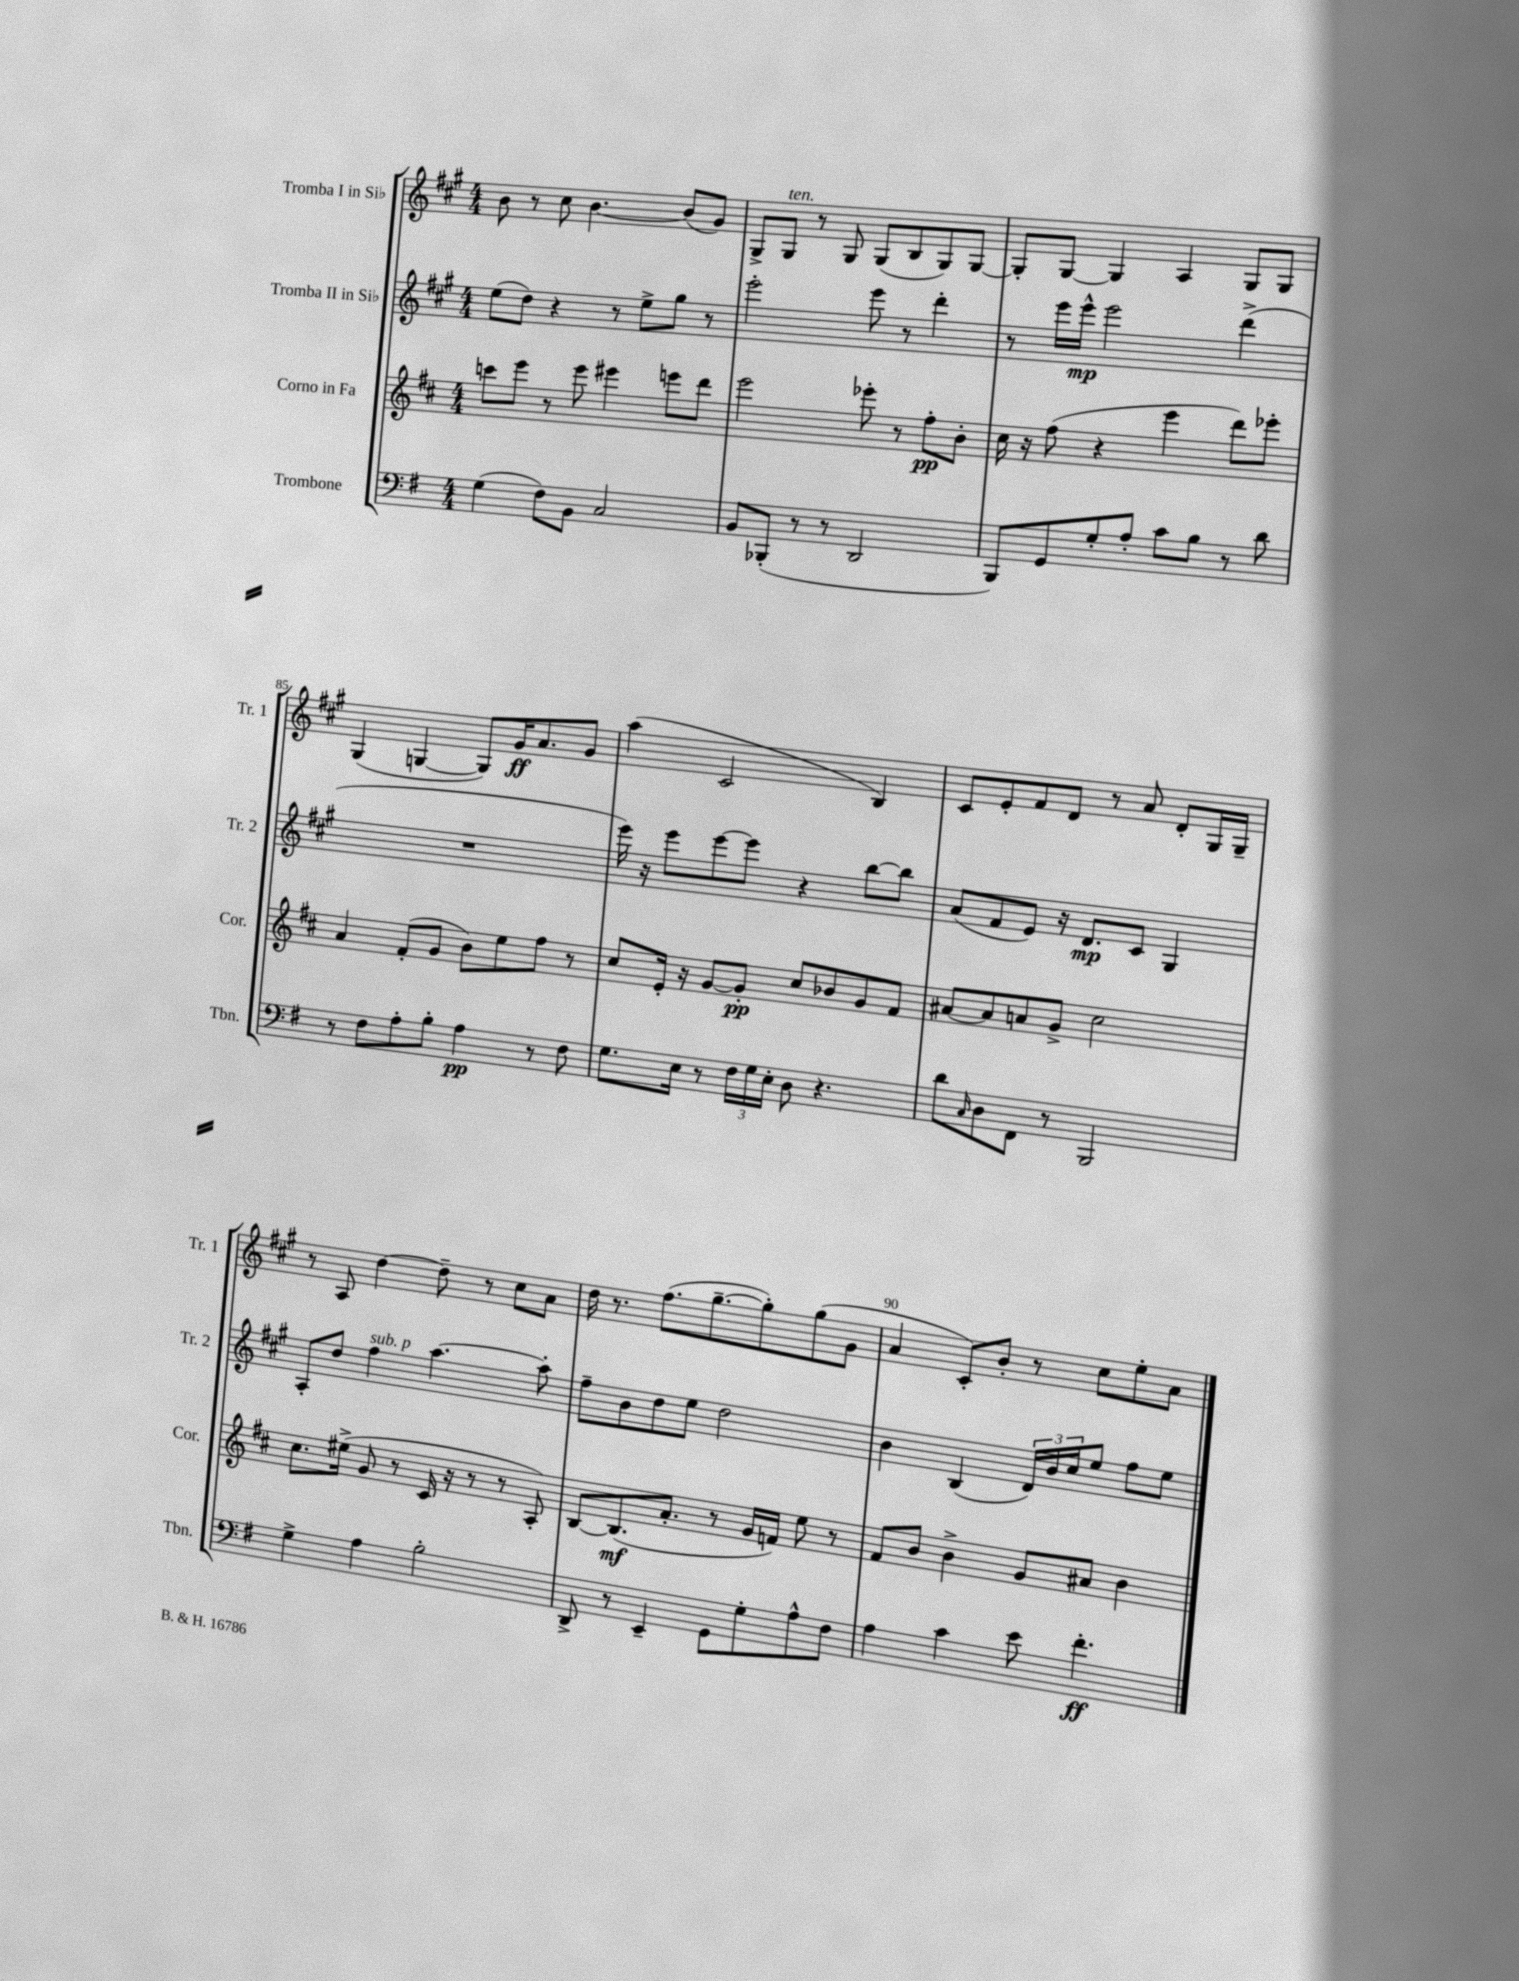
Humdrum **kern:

**kern	**dynam	**kern	**dynam	**kern	**dynam	**kern	**dynam
*part4	*part4	*part3	*part3	*part2	*part2	*part1	*part1
*staff4	*staff4	*staff3	*staff3	*staff2	*staff2	*staff1	*staff1
*I"Trombone	*	*I"Corno in Fa	*	*I"Tromba II in Si♭	*	*I"Tromba I in Si♭	*
*I'Tbn.	*	*I'Cor.	*	*I'Tr. 2	*	*I'Tr. 1	*
*clefF4	*	*clefG2	*	*clefG2	*	*clefG2	*
*k[f#]	*	*k[f#c#]	*	*k[f#c#g#]	*	*k[f#c#g#]	*
*M4/4	*	*M4/4	*	*M4/4	*	*M4/4	*
=82	=82	=82	=82	=82	=82	=82	=82
(4G\	.	8cccn\L	.	(8ee\L	.	8b\	.
.	.	8eee\J	.	8dd\J)	.	8r	.
8F#\L)	.	8r	.	4r	.	8cc#\	.
8BB\J	.	8eee\	.	.	.	[4.b\	.
2C/	.	4eee#X\	.	8r	.	.	.
.	.	.	.	8ee^\L	.	.	.
.	.	8eeen\L	.	8gg#\J	.	(8b/L]	.
.	.	8ddd\J	.	8r	.	8g#/J)	.
=83	=83	=83	=83	=83	=83	=83	=83
8BB/L	.	2eee\	.	2eee'\	.	8G#^/L	.
!	!	!	!	!	!	!LO:TX:a:i:t=ten.	!
(8BBB-X'/J	.	.	.	.	.	8G#/J	.
8r	.	.	.	.	.	8r	.
8r	.	.	.	.	.	8G#/	.
2DD/	.	8eee-X'\	.	8eee\	.	(8G#/L	.
.	.	8r	.	8r	.	8B/	.
.	.	8ff#'\L	pp	4ddd'\	.	8G#/)	.
.	.	8b'\J	.	.	.	[8G#/J	.
=84	=84	=84	=84	=84	=84	=84	=84
8BBB/L)	.	16cc#\	.	8r	.	8G#'/L]	.
.	.	16r	.	.	.	.	.
8GG/	.	(8ff#\	.	16eee\LL	.	[8G#/J	.
.	.	.	.	16eee^^\JJ	mp	.	.
8G'/	.	4r	.	2eee\	.	4G#/]	.
8A'/J	.	.	.	.	.	.	.
8c\L	.	4eee\	.	.	.	4A/	.
8B\J	.	.	.	.	.	.	.
8r	.	8ddd\L)	.	(4ddd^\	.	8G#/L	.
8d\	.	8eee-X'\J	.	.	.	8G#/J	.
!!LO:LB:g=z
=85	=85	=85	=85	=85	=85	=85	=85
8r	.	4a/	.	1r	.	(4G#/	.
8F#\L	.	.	.	.	.	.	.
8A'\	.	(8f#'/L	.	.	.	[4Gn/	.
8B'\J	.	8g/J	.	.	.	.	.
4A\	pp	8b\L)	.	.	.	8G/L])	.
.	.	8ee\	.	.	.	16g#/K	ff
.	.	.	.	.	.	8.a/	.
8r	.	8ff#\J	.	.	.	.	.
8F#\	.	8r	.	.	.	8g#/J	.
=86	=86	=86	=86	=86	=86	=86	=86
8.G\L	.	8cc#/L	.	16eee\)	.	(4aa\	.
.	.	.	.	16r	.	.	.
.	.	16e'/Jk	.	8eee\L	.	.	.
16E\Jk	.	16r	.	.	.	.	.
8r	.	[8g/L	.	[8eee\	.	2c#/	.
24F#\LL	.	8g'/J]	pp	8eee\J]	.	.	.
24G\	.	.	.	.	.	.	.
24E'\JJ	.	.	.	.	.	.	.
8D\	.	8cc#/L	.	4r	.	.	.
4.r	.	8b-X/	.	.	.	.	.
.	.	8g/	.	[8bb\L	.	4B/)	.
.	.	8f#/J	.	8bb\J]	.	.	.
=87	=87	=87	=87	=87	=87	=87	=87
8d\L	.	[8a#X/L	.	(8a/L	.	8c#/L	.
16qqC/	.	.	.	.	.	.	.
8D\	.	8a#/]	.	8f#/	.	8e'/	.
8FF#\J	.	8an/	.	8e/J)	.	8f#/	.
8r	.	8g^/J	.	16r	.	8d/J	.
.	.	.	.	8.d/L	mp	.	.
2BBB/	.	2cc#\	.	.	.	8r	.
.	.	.	.	8c#/J	.	8a/	.
.	.	.	.	4G#/	.	8d'/L	.
.	.	.	.	.	.	16G#/L	.
.	.	.	.	.	.	16G#~/JJ	.
!!LO:LB:g=z
=88	=88	=88	=88	=88	=88	=88	=88
4G^\	.	8.cc#\L	.	8A'/L	.	8r	.
.	.	.	.	8dd/J	.	8A/	.
.	.	(16ee#X^\Jk	.	.	.	.	.
!	!	!	!	!LO:TX:a:i:t=sub. p	!	!	!
4A\	.	8g/	.	4ff#\	.	[4dd\	.
.	.	8r	.	.	.	.	.
2B'\	.	16c#/	.	[4.aa\	.	8dd~\]	.
.	.	16r	.	.	.	.	.
.	.	8r	.	.	.	8r	.
.	.	8r	.	.	.	8cc#\L	.
.	.	8A'/)	.	8aa'\]	.	8a\J	.
=89	=89	=89	=89	=89	=89	=89	=89
8DD^/	.	[8B/L	.	8ff#~\L	.	16dd\	.
.	.	.	.	.	.	8.r	.
8r	.	(8.B/]	mf	8b\	.	.	.
4EE~/	.	.	.	8dd\	.	(8.ff#\L	.
.	.	8.a'/J	.	.	.	.	.
.	.	.	.	8ee\J	.	.	.
.	.	.	.	.	.	[8.gg#~\	.
8GG\L	.	8r	.	2dd\	.	.	.
8G'\	.	16g/LL	.	.	.	8gg#'\])	.
.	.	16fn/JJ)	.	.	.	.	.
8A^^\	.	8ee\	.	.	.	(8gg#\	.
8F#\J	.	8r	.	.	.	8g#\J	.
=90	=90	=90	=90	=90	=90	=90	=90
4A\	.	8f#/L	.	4b\	.	4a/	.
.	.	8b/J	.	.	.	.	.
4c\	.	4b^\	.	(4B/	.	8c#'/L)	.
.	.	.	.	.	.	8b'/J	.
8e\	.	8g/L	.	24d/LL)	.	8r	.
.	.	.	.	24b/	.	.	.
.	.	.	.	24cc#/J	.	.	.
4.f#'\	ff	8a#X/J	.	8ee/J	.	8cc#\L	.
.	.	4b\	.	8ff#\L	.	8ee'\	.
.	.	.	.	8ee\J	.	8a\J	.
==	==	==	==	==	==	==	==
*-	*-	*-	*-	*-	*-	*-	*-
